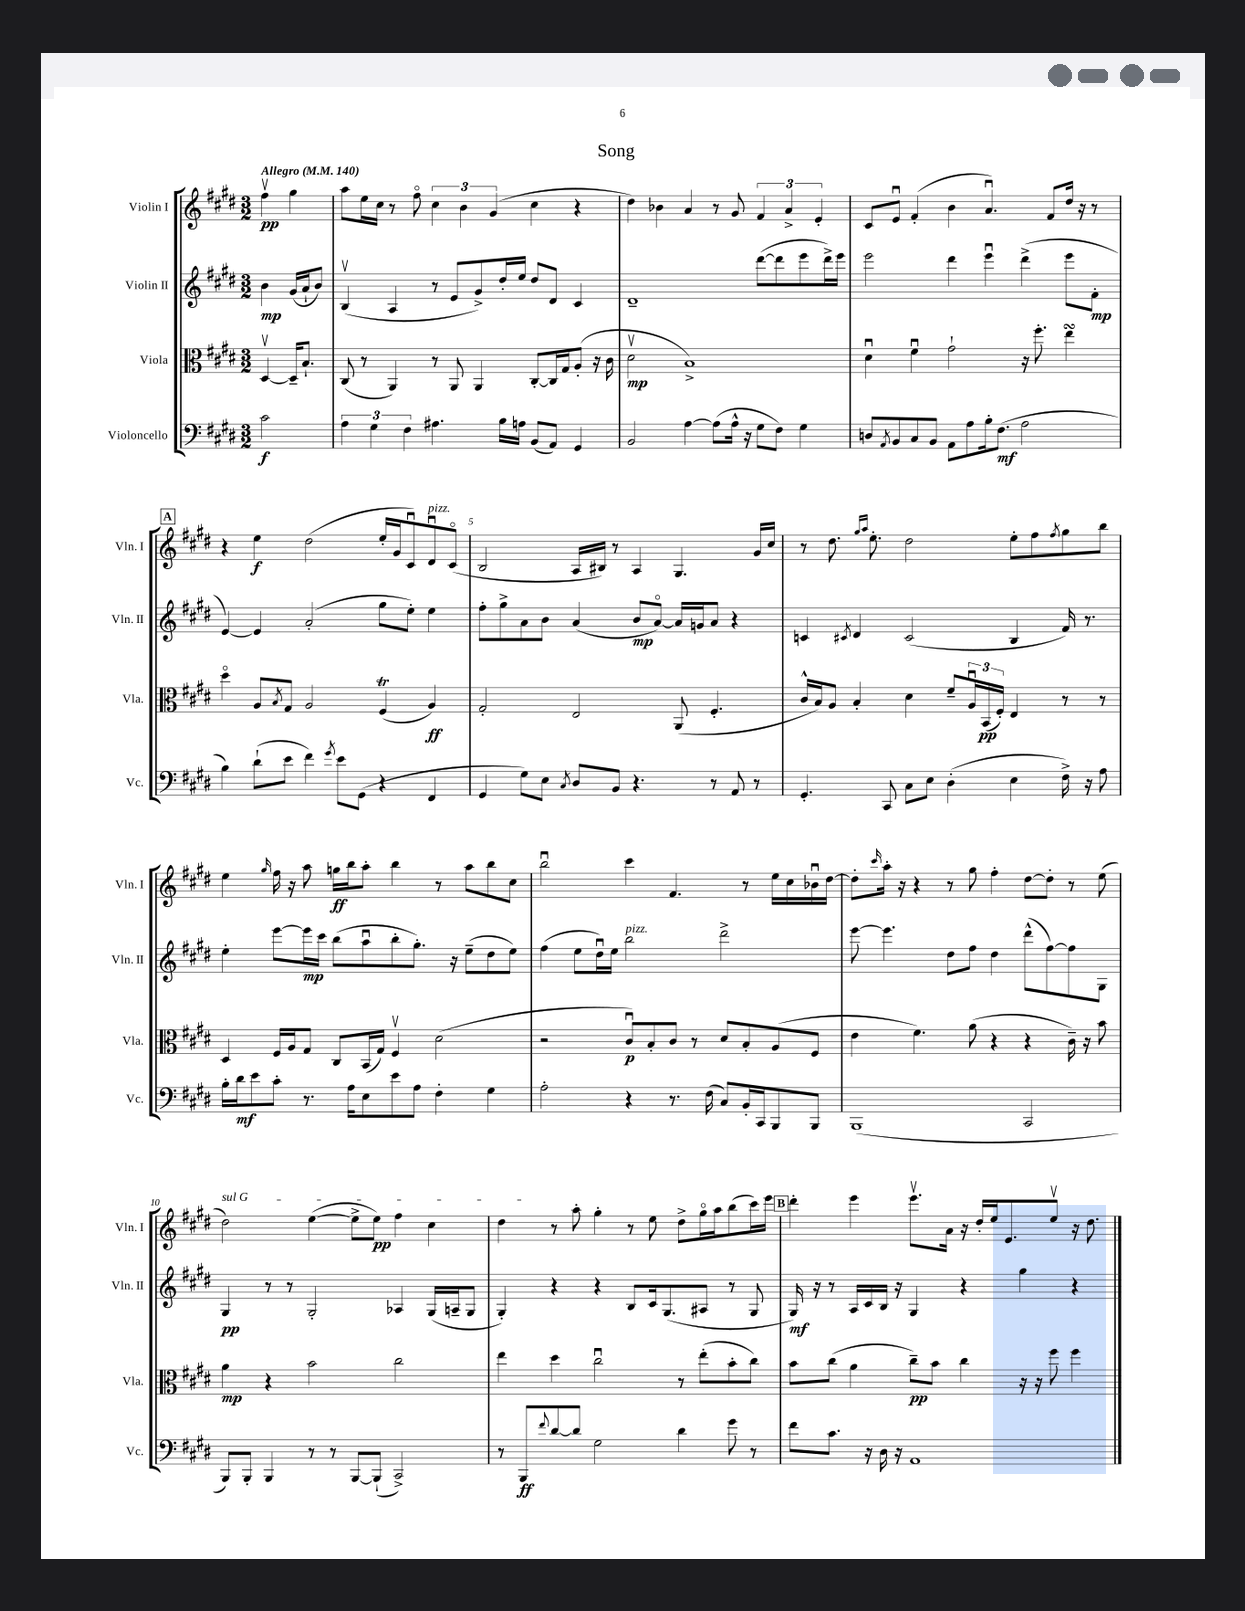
\header { title = "Song" }
<<
\new StaffGroup <<
\new Staff = "s0" \with { instrumentName = "Violin I" shortInstrumentName = "Vln. I" } {
    \clef treble \key e \major \numericTimeSignature \time 3/2 \partial 2 \tempo "Allegro" 4 = 140
    fis''4\upbow\pp gis''4 |
    a''8 e''16 cis''16 r8 fis''8\flageolet \tuplet 3/2 { cis''4 b'4 gis'4( } cis''4 r4 |
    dis''4) bes'4 a'4 r8 gis'8 \tuplet 3/2 { fis'4 a'4-> e'4-. } |
    cis'8 e'8\downbow fis'4-.( b'4 a'4.\downbow) fis'8 dis''16 r16 r8 |
    \mark \markup { \box "A" } r4 e''4\f dis''2( e''16-. gis'16 cis'8\downbow) dis'8\downbow^\markup { \italic "pizz." } cis'8\flageolet( |
    b2 a16 bis16) r8 a4 gis4. gis'16 cis''16 |
    r8 dis''8. \grace { gis''16 a''16 } e''8.-. dis''2 e''8-. fis''8 \acciaccatura { fis''8 } gis''8 b''8 |
    e''4 \grace { gis''16 } fis''16 r16 a''8 g''16\ff b''16 a''8-. b''4 r8 a''8 b''8 cis''8 |
    b''2\downbow cis'''4 fis'4. r8 e''16 cis''16 bes'16\downbow dis''16~ |
    dis''8-. \grace { cis'''16 } a''16-. r16 r4 r8 gis''8 fis''4-. dis''8~ dis''8-. r8 e''8( |
    \once \override TextSpanner.bound-details.left.text = \markup { \italic "sul G" } dis''2\startTextSpan) e''4~( e''8-> e''8\pp) fis''4 cis''4 |
    dis''4\stopTextSpan r8 a''8-. gis''4-. r8 e''8 dis''8-> gis''16\flageolet a''16 b''8( cis'''16) e'''16 |
    \mark \markup { \box "B" } dis'''4-. e'''4 e'''8.\upbow a'16 r16 dis''16-. e''16 e'8. e''8\upbow r16 dis''8. \bar "|." |
}
\new Staff = "s1" \with { instrumentName = "Violin II" shortInstrumentName = "Vln. II" } {
    \clef treble \key e \major \numericTimeSignature \time 3/2 \partial 2
    b'4\mp gis'16( a'16-! b'8) |
    b4\upbow( a4 r8 e'8 gis'8->) dis''16-. e''16 dis''8 dis'8 cis'4 |
    dis'1-- dis'''8~( dis'''8 e'''8 dis'''16->) e'''16 |
    e'''2 dis'''4 e'''4\downbow dis'''4->( e'''8 fis'8-.\mp |
    \mark \markup { \box "A" } e'4~) e'4 a'2-.( gis''8 e''8-.) e''4 |
    fis''8-. gis''8-> a'8 b'8 a'4( b'8\mp a'8~\flageolet) a'16 g'16 a'8 r4 |
    c'4 \acciaccatura { cis'8 } dis'4 cis'2( b4 fis'16) r8. |
    e''4-. e'''8~ e'''16\mp cis'''16 b''8( a''8\downbow b''8-. gis''8.-.) r16 e''8--( dis''8 e''8) |
    fis''4( e''8 dis''16\downbow) e''16 b''2^\markup { \italic "pizz." } dis'''2-> |
    e'''8~ e'''4. dis''8 fis''8 dis''4 dis'''8-^( fis''8~) fis''8 gis8 |
    gis4\pp r8 r8 gis2-. aes4 gis16( a16-- gis8 |
    gis4-.) r4 r4 b8 cis'16 gis8.( ais8 r8 gis8 |
    \mark \markup { \box "B" } gis16\mf) r16 r8 a16 cis'16 b16 r16 gis4 r4 gis''4 r4 \bar "|." |
}
\new Staff = "s2" \with { instrumentName = "Viola" shortInstrumentName = "Vla." } {
    \clef alto \key e \major \numericTimeSignature \time 3/2 \partial 2
    dis4~\upbow dis16-- b8.-! |
    cis8( r8 a,4) r8 a,8 a,4 cis8~-. cis16 gis16 a8-.( r16 cis'16 |
    dis'2\upbow\mp b1->) |
    dis'4\downbow fis'4\downbow gis'2-! r16 fis''8.-. e''4\turn |
    \mark \markup { \box "A" } dis''4\flageolet a8 \acciaccatura { b8 } gis8 a2 fis4\trill( a4\ff) |
    gis2-. e2 a,8( fis4.-. |
    cis'16-^ b16) a8 b4-. dis'4 fis'8-- \tuplet 3/2 { a16\downbow b,16\pp( fis16-.) } e4 r8 r8 |
    dis4 fis16 a16 gis8 cis8 b,16( gis16) fis4\upbow dis'2( |
    r2 cis'8\downbow\p) b8-. cis'8 r8 dis'8 b8-. a8( fis8 |
    e'4 fis'4.) a'8( r4 r4 cis'16--) r16 b'8 |
    a'4\mp r4 b'2 cis''2 |
    e''4 dis''4 cis''2\downbow r8 e''8-.( b'8-. cis''8) |
    \mark \markup { \box "B" } b'8 cis''8( a'4 cis''8--\pp) b'8 cis''4 r16 r16 fis''8 fis''4 \bar "|." |
}
\new Staff = "s3" \with { instrumentName = "Violoncello" shortInstrumentName = "Vc." } {
    \clef bass \key e \major \numericTimeSignature \time 3/2 \partial 2
    cis'2\f |
    \tuplet 3/2 { a4 gis4 fis4 } ais4. b16 a16 b,8( a,8) gis,4 |
    b,2 a4~ a8( a16-^ r16 gis8 fis8) gis4 |
    d8 \acciaccatura { a,8 } b,8 cis8 b,8 a,8 a8 b16-. fis8.\mf( a2 |
    \mark \markup { \box "A" } b4) dis'8-!( e'8 fis'4) \acciaccatura { gis'8 } e'8 gis,8( r4 fis,4 |
    gis,4 gis8) e8 \acciaccatura { cis8 } dis8 b,8 r4. r8 a,8 r8 |
    gis,4.-. cis,8 cis8 e8 dis4-.( e4 fis16->) r16 a8 |
    b16-. dis'16\mf e'8 cis'8-. r8. a16 e8 e'8 a8 fis4-. gis4 |
    a2-. r4 r8. fis16( cis8) b,16-. cis,16 b,,8 b,,8 |
    b,,1( cis,2 |
    b,,8) b,,8-. b,,4 r8 r8 b,,8~ b,,8-!( cis,2->) |
    r8 b,,8\ff \appoggiatura { fis'8 } dis'8~ dis'8 gis2 dis'4 gis'8 r8 |
    \mark \markup { \box "B" } fis'8 cis'8. r16 dis16 r16 a,1 \bar "|." |
}
>>
>>
\layout { \context { \Score \override BarNumber.break-visibility = ##(#f #t #t) barNumberVisibility = #(every-nth-bar-number-visible 5) } }
